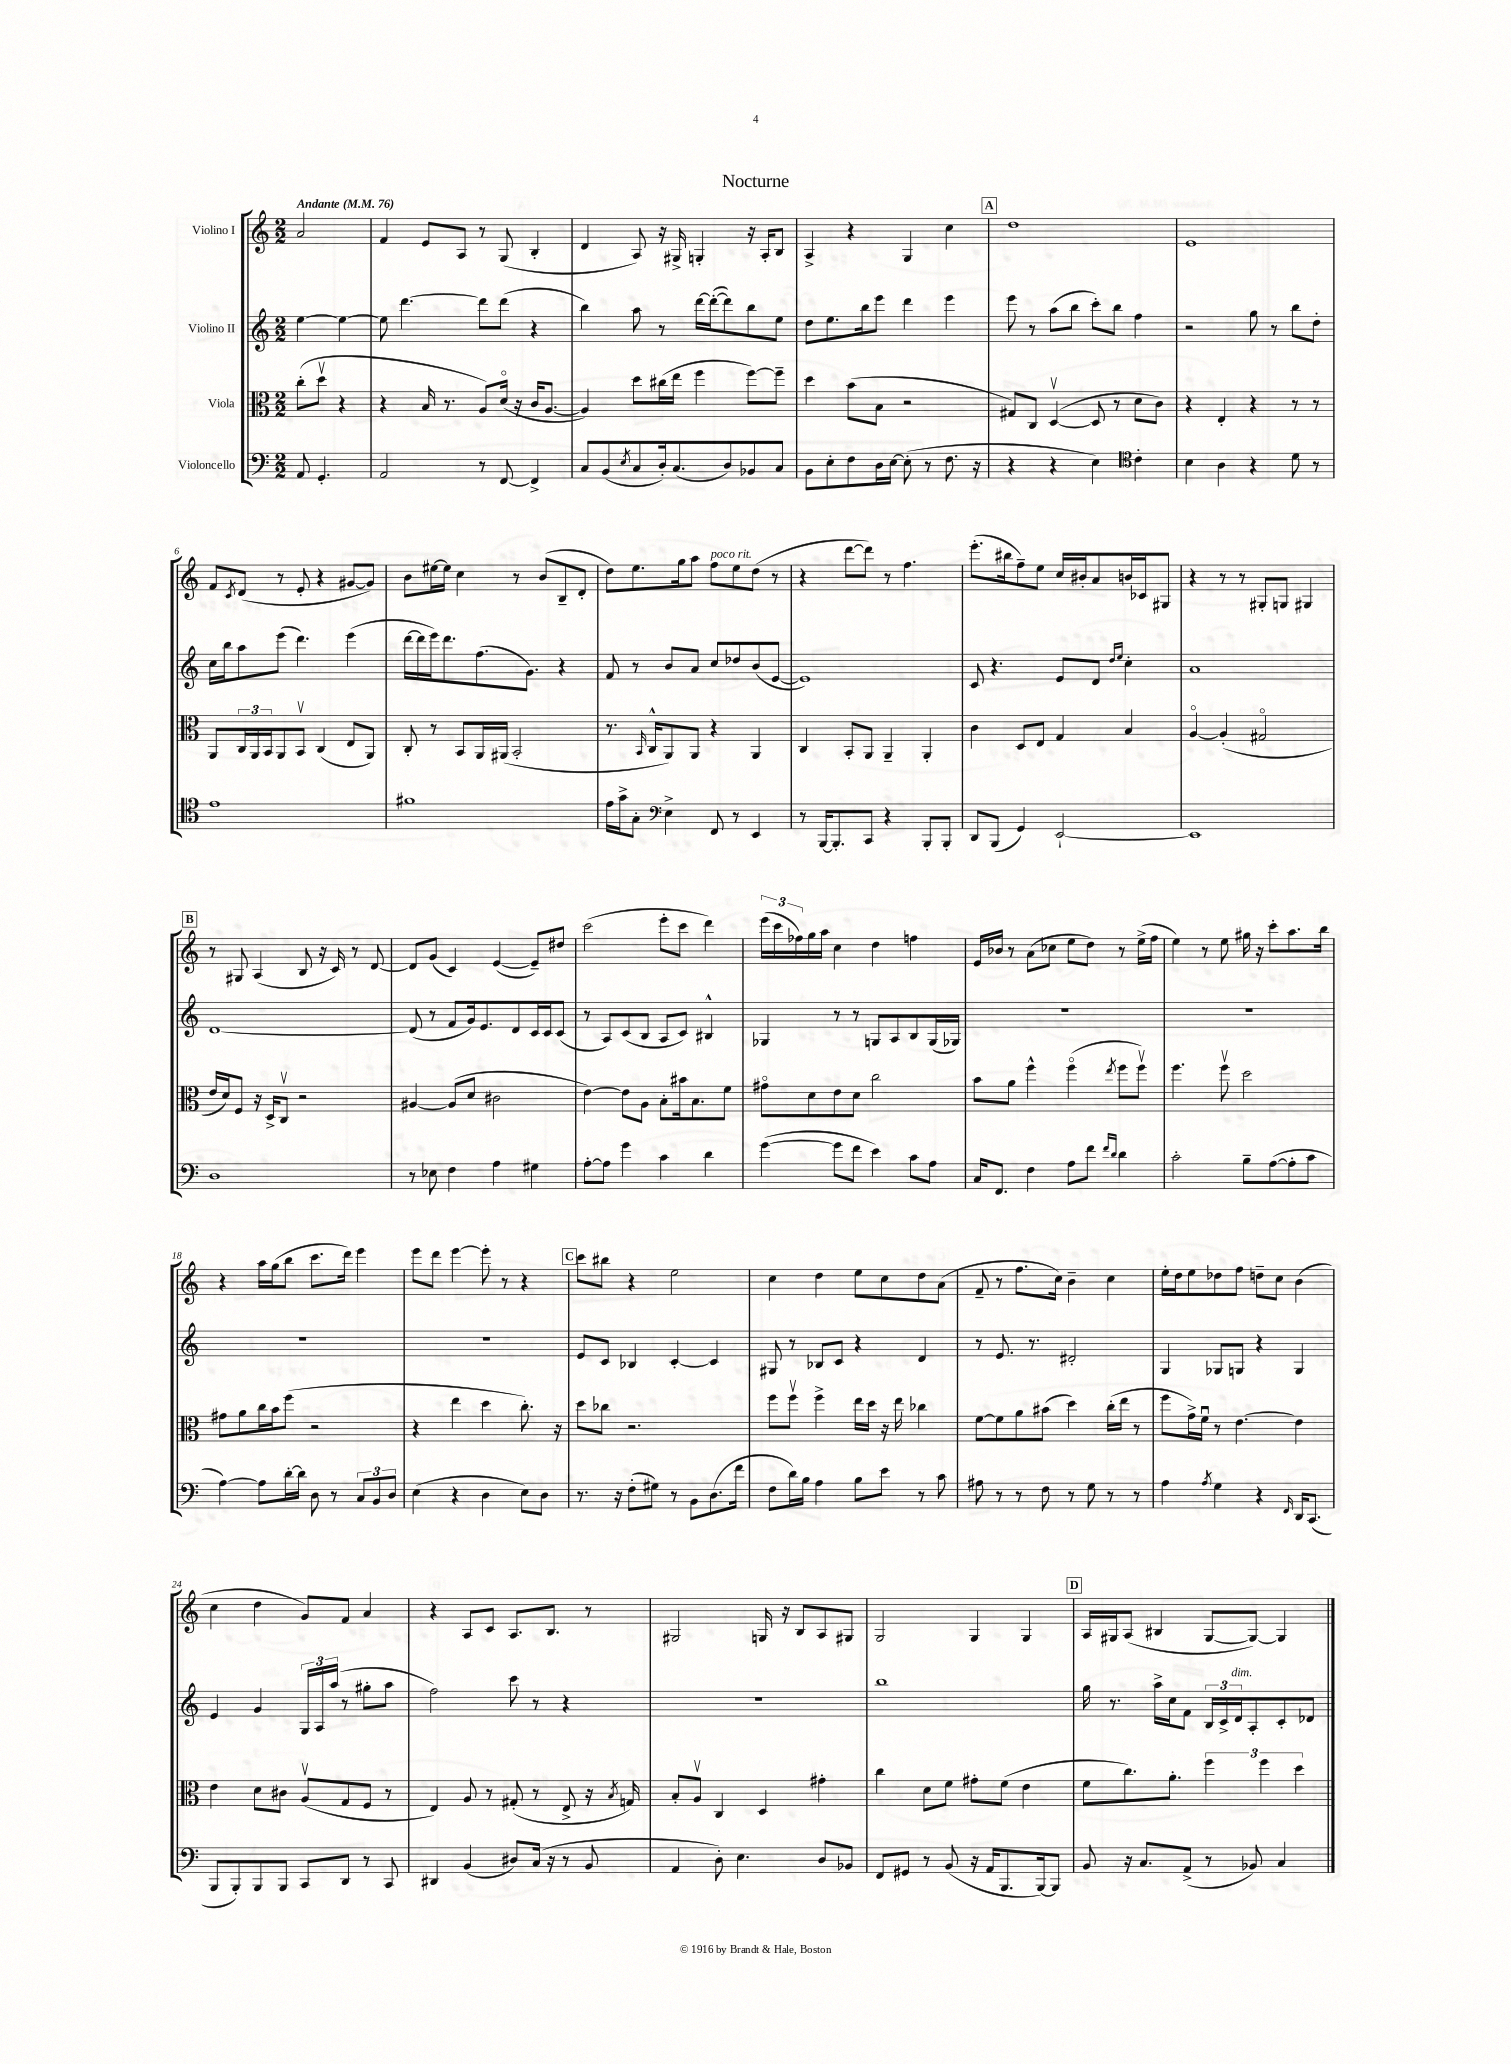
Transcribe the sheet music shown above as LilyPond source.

\header { title = "Nocturne" }
<<
\new StaffGroup <<
\new Staff = "s0" \with { instrumentName = "Violino I" } {
    \clef treble \key c \major \numericTimeSignature \time 2/2 \partial 2 \tempo "Andante" 4 = 76
    a'2 |
    f'4 e'8 a8 r8 g8( b4-. |
    d'4 a8) r16 gis16-> g4-. r16 a16-. b8 |
    a4-> r4 g4 c''4 |
    \mark \markup { \box "A" } d''1 |
    e'1 |
    f'8 \acciaccatura { c'8 } d'8( r8 e'8-. r4 gis'8~ gis'8) |
    b'8 eis''16~ eis''16 c''4 r8 b'8( b8-- d'8-. |
    d''8) e''8. g''16 a''8 f''8^\markup { \italic "poco rit." } e''8 d''8( r8 |
    r4 d'''8~ d'''8) r8 f''4. |
    e'''8.-.( bis''16 f''8--) e''8 c''16 bis'16-. a'8 b'16 ces'16 gis8 |
    r4 r8 r8 gis8-. g8 gis4 |
    \mark \markup { \box "B" } r8 gis8 a4( b8 r16 c'16) r8 d'8~ |
    d'8 g'8( c'4) e'4~( e'8--) dis''8 |
    c'''2( e'''8-. c'''8 d'''4) |
    \tuplet 3/2 { e'''16( c'''16 fes''16) } g''16 a''16 c''4 d''4 f''4 |
    e'16 bes'16 r8 a'8( ces''8 e''8 d''8) r8 e''16->( f''16 |
    e''4) r8 e''8 gis''16 r16 c'''8-. a''8. b''16 |
    r4 a''16 g''16( b''8 c'''8. d'''16) e'''4 |
    e'''8 d'''8 e'''4~ e'''8-. r8 r4 |
    \mark \markup { \box "C" } c'''8 bis''8 r4 e''2 |
    c''4 d''4 e''8 c''8 d''8 a'8( |
    f'8-- r8 f''8. c''16) b'4-- c''4 |
    e''16-. d''16 e''8 des''8 f''8 d''8-- c''8 b'4( |
    c''4 d''4 g'8) f'8 a'4 |
    r4 a8 c'8 a8. b8. r8 |
    gis2 g16 r16 b8 a8 gis8 |
    g2 g4 g4 |
    \mark \markup { \box "D" } a16 gis16 a8( bis4 gis8~ gis8~) gis4 \bar "|." |
}
\new Staff = "s1" \with { instrumentName = "Violino II" } {
    \clef treble \key c \major \numericTimeSignature \time 2/2 \partial 2
    e''4~ e''4~ |
    e''8 d'''4.~ d'''8 d'''8( r4 |
    b''4) a''8 r8 d'''16~ d'''16~-.( d'''8) b''8 e''8 |
    d''8 e''8. b''16 e'''8 d'''4 e'''4 |
    \mark \markup { \box "A" } e'''8 r8 a''8( b''8 c'''8-.) b''8 f''4 |
    r2 g''8 r8 b''8 d''8-. |
    c''16 b''16 a''8 e'''8( d'''4.) e'''4( |
    d'''16~ d'''16 e'''16) d'''8. f''8.( g'8.) r4 |
    f'8 r8 b'8 a'8 c''8 des''8 b'8( e'8~ |
    e'1) |
    c'8 r4. e'8 d'8 \grace { d''16 e''16 } c''4-. |
    a'1 |
    \mark \markup { \box "B" } d'1~ |
    d'8( r8 f'8 g'16) e'8. d'8 c'16 c'16 c'8( |
    r8 a8) c'8( b8 a8 c'8) bis4-^ |
    ges4 r8 r8 g8 a8 b8 g16( ges16) |
    R1 |
    R1 |
    R1 |
    R1 |
    \mark \markup { \box "C" } e'8 c'8 bes4 c'4~-. c'4 |
    gis8 r8 bes8 c'8 r4 d'4 |
    r8 e'8. r8. dis'2-. |
    g4 ges8 g8 r4 g4 |
    e'4 g'4 \tuplet 3/2 { g16 a16 a''16( } r8 gis''8-. a''8 |
    f''2) c'''8 r8 r4 |
    r1 |
    b''1 |
    \mark \markup { \box "D" } g''16 r8. a''16-> c''16 f'8 \tuplet 3/2 { b16 c'16-> d'16^\markup { \italic "dim." } } a8-. c'8-. des'8 \bar "|." |
}
\new Staff = "s2" \with { instrumentName = "Viola" } {
    \clef alto \key c \major \numericTimeSignature \time 2/2 \partial 2
    c''8-.( d''8\upbow r4 |
    r4 b16 r8. a8) d'16\flageolet( r16 c'16 a8.~ |
    a4) d''8 cis''16( e''16 f''4 f''8~) f''8-- |
    d''4 b'8( b8 r2 |
    \mark \markup { \box "A" } gis8) c8 d4~\upbow( d8 r8 d'8 c'8) |
    r4 e4-. r4 r8 r8 |
    a,8 \tuplet 3/2 { c16 a,16 b,16 } a,8 b,8\upbow c4( e8 a,8) |
    c8-. r8 b,8 a,16 ais,16( b,2-. |
    r8. \grace { b,16 } c16-^ a,8) a,8 r4 a,4 |
    c4 b,8-. a,8 a,4-- a,4-. |
    c'4 d8 e8 g4 b4 |
    a4~\flageolet a4-.( gis2\flageolet |
    \mark \markup { \box "B" } e'16 d'16) f8 r16 d16-> c8\upbow r2 |
    ais4~ ais8( d'8 cis'2 |
    e'4~) e'8 a8 b8-. bis'16 b8. f'8 |
    gis'8\flageolet d'8 e'8 d'8 c''2 |
    b'8 a'8 f''4-^ f''4\flageolet( \acciaccatura { e''8 } f''8 f''8\upbow) |
    f''4. f''8\upbow d''2 |
    gis'8 a'8 c''16 b'16 f''8( r2 |
    r4 e''4 d''4 c''8.-.) r16 |
    \mark \markup { \box "C" } d''8 ces''8 r2. |
    f''8 f''8\upbow f''4-> e''16 d''16 r16 e''16 ces''4 |
    f'8~ f'8 a'8 bis'8( d''4) c''16-.( e''16 r8 |
    f''8 g'16->) f'16\downbow r8 e'4.~ e'4 |
    e'4 d'8 cis'8 a8\upbow( g8 f8 r8 |
    e4) a8 r8 gis8-.( r8 e8-> r16 \acciaccatura { b8 } g16) |
    b8-. a8\upbow c4 d4 gis'4-. |
    c''4 d'8 f'8 gis'8-. f'8( e'4 |
    \mark \markup { \box "D" } f'8 c''8.) a'8.-. \tuplet 3/2 { f''4 f''4 d''4 } \bar "|." |
}
\new Staff = "s3" \with { instrumentName = "Violoncello" } {
    \clef bass \key c \major \numericTimeSignature \time 2/2 \partial 2
    a,8 g,4.-. |
    a,2 r8 f,8~ f,4-> |
    c8 b,8( \acciaccatura { e8 } c8 d16-.) c8.( d8) bes,8 c8 |
    b,8 e8-. f8 d16 e16~ e8-.( r8 f8. r16 |
    \mark \markup { \box "A" } r4 r4 e4) \clef tenor c'4-. |
    b4 a4 r4 d'8 r8 |
    e'1 |
    fis'1 |
    e'16 g'16-> g8-. \clef bass e4-> f,8 r8 e,4 |
    r8 b,,16~ b,,8.-. c,8 r4 b,,8-. b,,8-. |
    d,8 b,,8( g,4) e,2~-! |
    e,1 |
    \mark \markup { \box "B" } d1 |
    r8 ees8 f4 a4 gis4 |
    a8~-. a8 g'4 c'4 d'4 |
    g'4~( g'8 f'8 e'4) c'8 a8 |
    c16 f,8. f4 a8 f'8 \grace { f'16 d'16 } d'4 |
    c'2-. b8-- a8~( a8-. c'8 |
    a4~) a8 d'16~-. d'16 d8 r8 \tuplet 3/2 { c8 b,8 d8 } |
    e4( r4 d4 e8) d8 |
    \mark \markup { \box "C" } r8. r16 f8-.( gis8) r8 b,8 d8.( f'16 |
    f8 d'16) b16 a4 b8 e'8 r8 c'8 |
    ais8 r8 r8 f8 r8 g8 r8 r8 |
    a4 \acciaccatura { a8 } g4 r4 \grace { f,16 } d,16 c,8.( |
    b,,8 b,,8-.) b,,8 b,,8 c,8 d,8 r8 c,8 |
    dis,4 b,4( dis8) c16( r16 r8 b,8 |
    a,4 d8-.) e4. d8 bes,8 |
    f,8 gis,8 r8 b,8( r16 a,16 b,,8. b,,16~) b,,8 |
    \mark \markup { \box "D" } b,8 r16 c8. a,8->( r8 bes,8) c4 \bar "|." |
}
>>
>>
